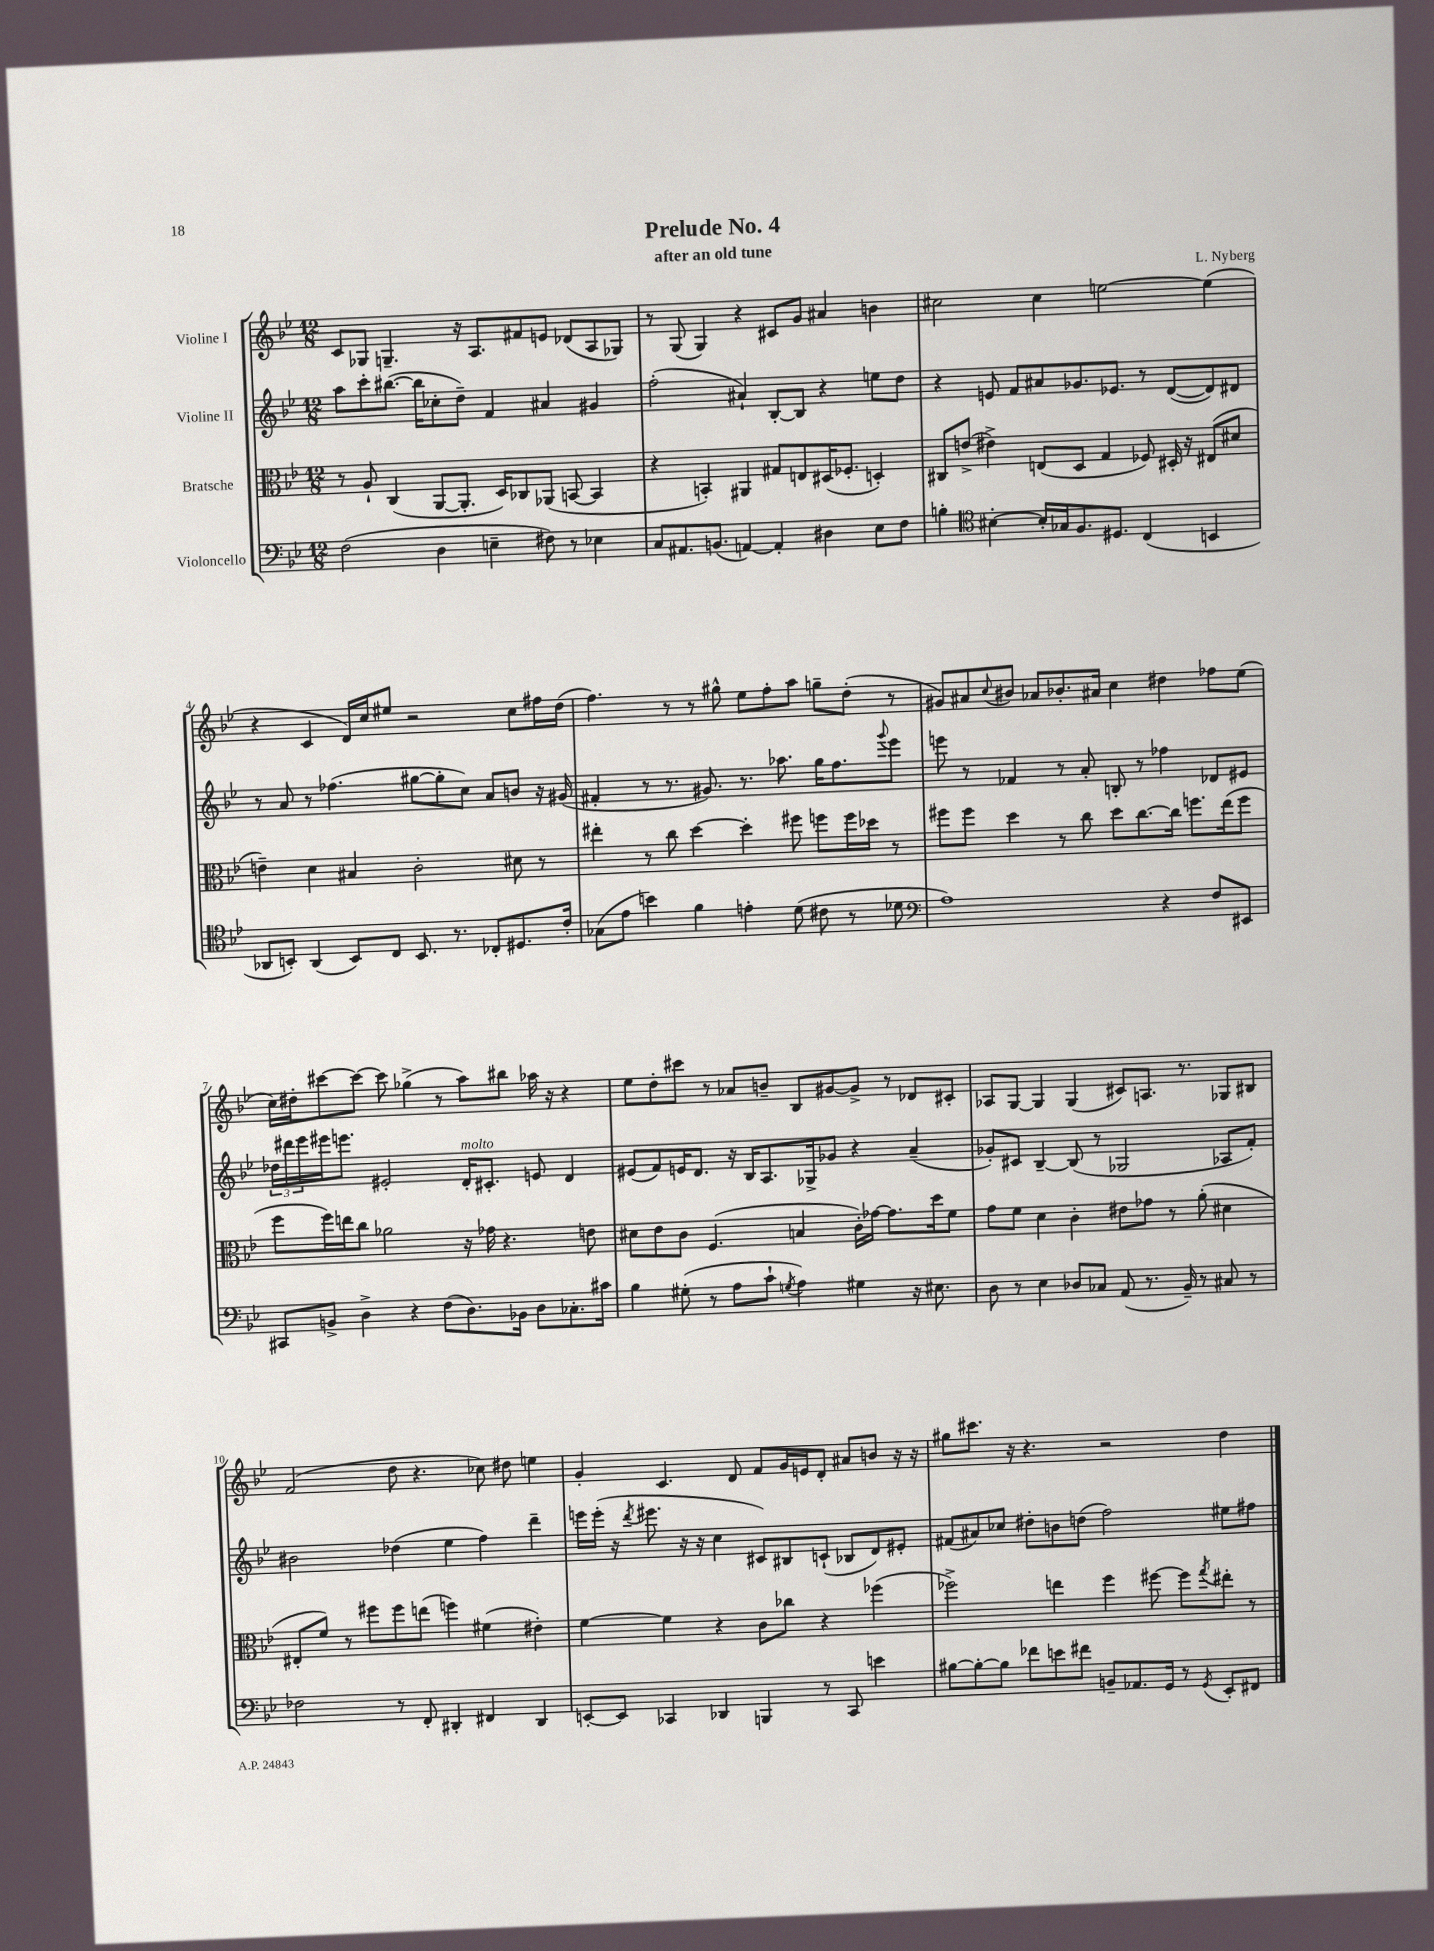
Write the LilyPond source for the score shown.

\header { title = "Prelude No. 4" composer = "L. Nyberg" subtitle = "after an old tune" }
<<
\new StaffGroup <<
\new Staff = "s0" \with { instrumentName = "Violine I" } {
    \clef treble \key bes \major \numericTimeSignature \time 12/8
    c'8 ges8 g4.-- r16 a8. fis'8 e'8 des'8( a8 ges8) |
    r8 g8( g4) r4 cis'8 g'8 ais'4 b'4 |
    cis''2 cis''4 e''2~ e''4( |
    r4 c'4 d'16) c''16 eis''8 r2 c''8 fis''16 d''16( |
    f''4.) r8 r8 gis''8-^ ees''8 f''8-. a''8 g''8-- d''8-.( r8 |
    gis'8) ais'8 \appoggiatura { c''8 } bis'8 aes'8 bes'8.-. ais'16 c''4 dis''4 fes''8 ees''8( |
    c''16) dis''16-. cis'''8~ cis'''8~ cis'''8 ges''4->( r8 a''8) bis''8 aes''16 r16 r4 |
    ees''8 d''8-. cis'''8 r8 aes'8 b'8-- bes8 gis'8~ gis'8-> r8 des'8 cis'8-. |
    aes8 g8~ g4 g4( cis'8) a8. r8. ges8 bis8 |
    f'2( d''8 r4. ces''8) dis''8 e''4 |
    g'4-. c'4. d'8 f'8 g'16 e'16 d'8-. ais'8 b'8 r16 r16 |
    gis''8 cis'''8. r16 r4. r2 d''4 \bar "|." |
}
\new Staff = "s1" \with { instrumentName = "Violine II" } {
    \clef treble \key bes \major \numericTimeSignature \time 12/8
    a''8 c'''8-. bis''8.~( bis''16 ces''8-. d''8--) f'4 ais'4 gis'4 |
    f''2-.( ais'4-!) bes8~-. bes8 r4 e''8 d''8 |
    r4 e'8 f'8 ais'8 ges'8. ees'8. r8 d'8~( d'8) dis'8 |
    r8 a'8 r8 fes''4.( gis''8~ gis''8-. c''8) a'8 b'8 r16 gis'16( |
    fis'4-. r8 r8. gis'8.) r8. aes''8. g''16 f''8. \appoggiatura { g'''8 } ees'''8 |
    e'''8 r8 fes'4 r8 a'8-. b8-. r8 fes''4 des'8 eis'8 |
    \tuplet 3/2 { des''16 dis'''16 ees'''16 } eis'''16 e'''8. eis'2-. d'16-.^\markup { \italic "molto" } cis'8.-. e'8 d'4 |
    eis'8( f'8) e'16 d'8. r16 bes16 a8. ges16-> ges'8 r4 a'4--( |
    ges'8-.) cis'8 bes4~-- bes8( r8 ges2 aes8 f'8-.) |
    bis'2 des''4( ees''4 f''4) d'''4-- |
    e'''16 e'''16-.( r16 \acciaccatura { d'''8 } eis'''8. r16 r16 c''4 cis'8) bis8 c'8-!( bes8 d'8) eis'8-. |
    fis'8( ais'8) ces''8 dis''8-. b'8 d''8( f''2) eis''8 fis''8 \bar "|." |
}
\new Staff = "s2" \with { instrumentName = "Bratsche" } {
    \clef alto \key bes \major \numericTimeSignature \time 12/8
    r8 a8-! c4( a,8~ a,8.-. d16) ces8 aes,8( b,8~ b,4 |
    r4 b,4-.) ais,4 gis8 e8 dis16( fes8.-. d4-.) |
    cis8 e'8->( eis'4->) e8( d8 g4 fes8) dis16-. r16 eis8( dis'8 |
    e'4--) d'4 bis4 c'2-. dis'8 r8 |
    eis''4-. r8 c''8 d''4~ d''4-. fis''8 f''8 f''16 des''16 r8 |
    fis''8 fis''8 d''4 r8 c''8 d''8 c''8.~ c''16 f''8. ees''16( f''8 |
    f''8 f''16) e''16 c''8 aes'2 r16 ges'16 r4. e'8 |
    dis'8 ees'8 c'8 f4.( b4 c'16-.) ges'16~ ges'8. d''16 f'8 |
    g'8 f'8 d'4 c'4-. eis'8 ges'8 r8 a'8-.( dis'4 |
    eis8-. f'8) r8 fis''8 fis''8 e''8( f''4) fis'4( eis'4-.) |
    f'4~ f'4 r4 c'8 ces''8 r4 fes''4( |
    fes''2->) e''4 fes''4 fis''8~ fis''8 \acciaccatura { g''8 } eis''8-. r8 \bar "|." |
}
\new Staff = "s3" \with { instrumentName = "Violoncello" } {
    \clef bass \key bes \major \numericTimeSignature \time 12/8
    f2( d4 e4-- fis8) r8 ees4 |
    c8 ais,8. b,8.( a,4~) a,4-. dis4 ees8 f8 |
    b4-. \clef tenor bis4~-. bis16-. ges16 f8. dis8. c4( b,4 |
    aes,8 b,8-.) aes,4( b,8) c8 b,8. r8. ces8-. dis8. c'16-. |
    ges8( ees'8 b'4) f'4 e'4-. d'8( cis'8 r8 des'8 |
    \clef bass a1) r4 f8 eis,8 |
    cis,8 b,8-> d4-> r4 f8( d8.) bes,16 d8 ces8.-. cis'16 |
    bes4 gis8-.( r8 a8 c'8-! \acciaccatura { g8 } a4) gis4 r16 eis8. |
    d8 r8 ees4 des8 ces8 a,8( r8. bes,16--) r8 cis8 r8 |
    fes2 r8 f,8-. dis,4-. fis,4 dis,4 |
    e,8~-. e,8 ces,4 des,4 b,,4 r8 ces,8 e'4 |
    bis8~ bis8~-. bis8 fes'8 e'8 fis'8 b,8-- aes,8. g,16 r8 \acciaccatura { g,8 } ees,8-. fis,8 \bar "|." |
}
>>
>>
